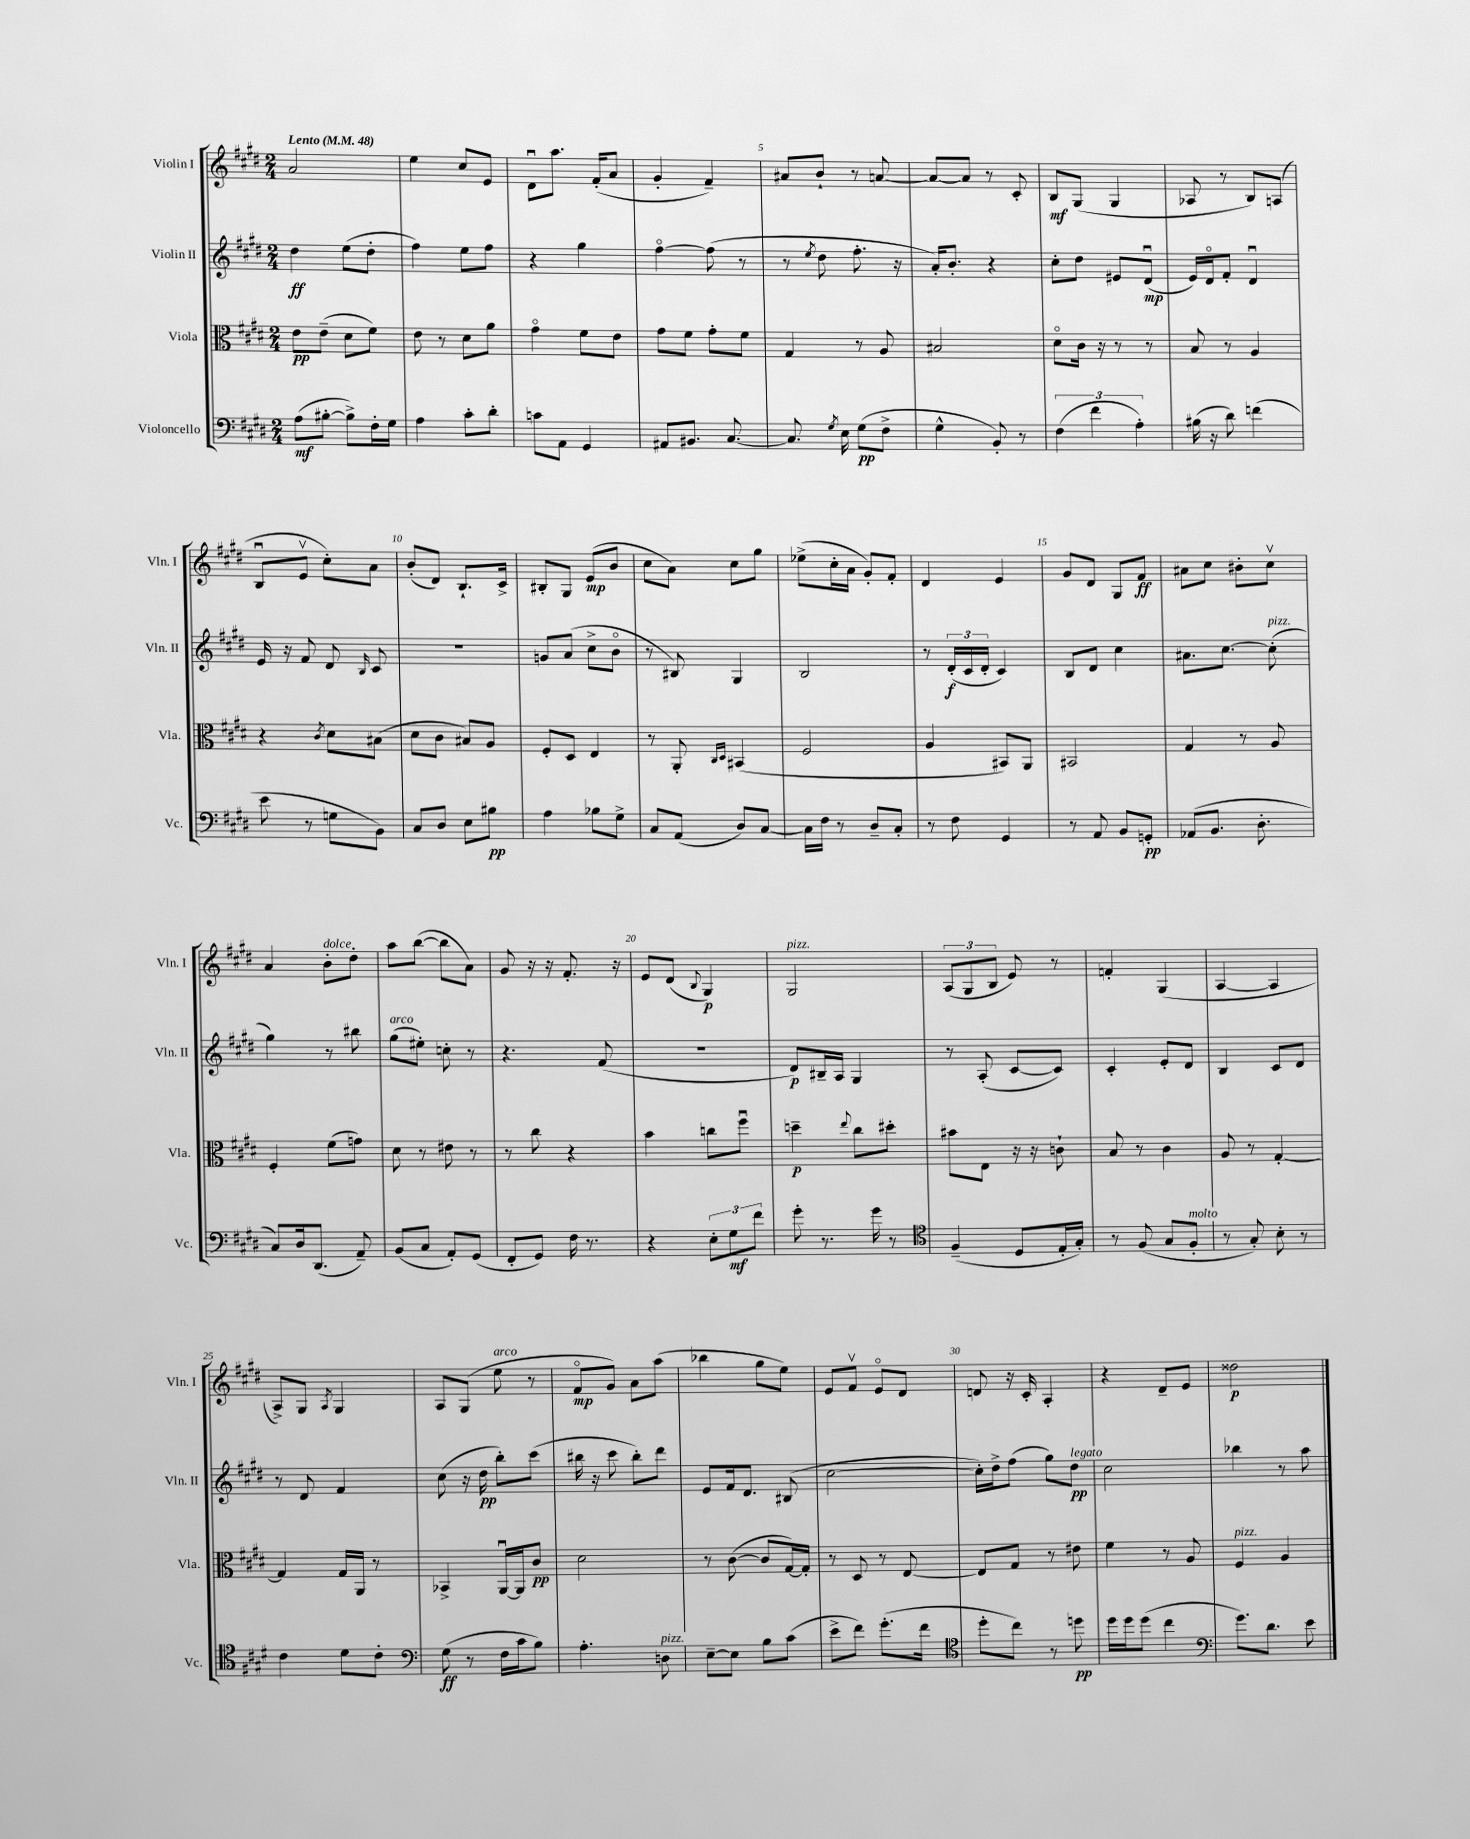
<<
\new StaffGroup <<
\new Staff = "s0" \with { instrumentName = "Violin I" shortInstrumentName = "Vln. I" } {
    \clef treble \key e \major \numericTimeSignature \time 2/4 \tempo "Lento" 4 = 48
    \autoBeamOff a'2 |
    e''4 cis''8[ e'8] |
    dis'8[\downbow a''8.] fis'16[-.( a'8] |
    gis'4-. fis'4--) |
    ais'8[ b'8]-! r8 a'8~ |
    a'8[~ a'8] r8 cis'8-. |
    b8[\mf gis8]( gis4 |
    aes8 r8 b8[) a8]( |
    b8[\downbow e'8]\upbow cis''8[-.) a'8] |
    b'8[-.( dis'8]) b8.[-! cis'16]-> |
    bis8[-. gis8] e'8[\mp( b'8] |
    cis''8[ a'8]) cis''8[ gis''8] |
    ees''8[->( cis''16-. a'16] gis'8[-.) fis'8]-. |
    dis'4 e'4 |
    gis'8[ dis'8] gis8[ fis'8]\ff |
    ais'8[ cis''8] bis'8[-. cis''8]\upbow |
    a'4 b'8[-.^\markup { \italic "dolce" } dis''8]-. |
    a''8[ b''8]~( b''8[ a'8]) |
    gis'8 r16 r16 fis'8.-. r16 |
    e'8[ dis'8]( \appoggiatura { b8 } gis4\p) |
    gis2^\markup { \italic "pizz." } |
    \tuplet 3/2 { a8[( gis8 b8] } e'8) r8 |
    f'4-. gis4( |
    a4~ a4 |
    a8[->) gis8] \acciaccatura { a8 } gis4 |
    a8[ gis8]( e''8^\markup { \italic "arco" } r8 |
    fis'8[\flageolet\mp gis'8]) a'8[ a''8]( |
    bes''4 gis''8[ e''8]) |
    e'8[ fis'8]\upbow e'8[\flageolet dis'8] |
    d'8 r16 cis'16-. a4-. |
    r4 dis'8[-- e'8] |
    disis''2\p \bar "|." |
}
\new Staff = "s1" \with { instrumentName = "Violin II" shortInstrumentName = "Vln. II" } {
    \clef treble \key e \major \numericTimeSignature \time 2/4
    \autoBeamOff dis''4\ff e''8[( dis''8]-. |
    fis''4) e''8[ fis''8] |
    r4 gis''4 |
    fis''4~\flageolet fis''8( r8 |
    r8 \acciaccatura { e''8 } dis''8 fis''8.-. r16 |
    a'16[-.) b'8.]-. r4 |
    cis''8[-. dis''8] eis'8[ dis'8]\downbow\mp( |
    e'16[) dis'16\flageolet fis'8]-. dis'4\downbow |
    e'16 r16 fis'8 dis'8 \grace { b16 } cis'8 |
    r2 |
    g'8[ a'8]( cis''8[-> b'8]\flageolet |
    r8 bis8) gis4 |
    b2 |
    r8 \tuplet 3/2 { dis'16[-.\f( cis'16 dis'16]-. } cis'4) |
    b8[ dis'8] cis''4 |
    ais'8.[ cis''8.]~ cis''8-.^\markup { \italic "pizz." }( |
    gis''4) r8 bis''8 |
    gis''8[^\markup { \italic "arco" }( eis''8]-.) c''8-. r8 |
    r4. fis'8( |
    R2 |
    dis'8[\p) bis16-- a16] gis4 |
    r8 a8-.( cis'8[~ cis'8]) |
    cis'4-. e'8[-. dis'8] |
    b4 cis'8[ dis'8] |
    r8 dis'8 fis'4 |
    cis''8( r16 dis''16\pp b''8[-.) cis'''8]( |
    bis''16 r16 cis'''8 bis''8[-.) dis'''8] |
    e'8[ fis'16 dis'8.] bis8( |
    cis''2~ |
    cis''16[-.) dis''16-> fis''8]( gis''8[) dis''8]\pp^\markup { \italic "legato" } |
    cis''2 |
    bes''4 r8 a''8 \bar "|." |
}
\new Staff = "s2" \with { instrumentName = "Viola" shortInstrumentName = "Vla." } {
    \clef alto \key e \major \numericTimeSignature \time 2/4
    \autoBeamOff e'8[\pp e'8]--( dis'8[ fis'8]) |
    e'8 r8 dis'8[ a'8] |
    gis'4\flageolet fis'8[ e'8] |
    gis'8[ fis'8] gis'8[-. fis'8] |
    gis4 r8 a8 |
    bis2 |
    dis'8[\flageolet cis'16] r16 r8 r8 |
    b8 r8 a4 |
    r4 \acciaccatura { cis'8 } dis'8[ bis8]( |
    dis'8[ cis'8] bis8[) a8] |
    fis8[-. dis8] e4 |
    r8 a,8-. \grace { cis16[ dis16] } bis,4( |
    fis2 |
    a4 bis,8[) a,8] |
    bis,2 |
    gis4 r8 a8 |
    fis4-. fis'8[( g'8]) |
    dis'8 r8 eis'8 r8 |
    r8 cis''8 r4 |
    b'4 c''8[ fis''8]\downbow |
    d''4--\p \appoggiatura { e''8 } cis''8[ dis''8]-. |
    bis'8[ e8] r16 r16 c'8-! |
    b8 r8 cis'4 |
    a8 r8 gis4~-. |
    gis4 gis16[ a,16] r8 |
    bes,4-> a,16[~\downbow a,16 cis'8]\pp |
    dis'2 |
    r8 cis'8~( cis'8[ gis16~) gis16]-. |
    r8 dis8 r8 e8~ |
    e8[ gis8] r8 eis'8 |
    fis'4 r8 a8 |
    fis4^\markup { \italic "pizz." } a4 \bar "|." |
}
\new Staff = "s3" \with { instrumentName = "Violoncello" shortInstrumentName = "Vc." } {
    \clef bass \key e \major \numericTimeSignature \time 2/4
    \autoBeamOff a8[\mf( bis8]~-. bis8[->) fis16-. gis16] |
    a4 cis'8[-. dis'8]-. |
    c'8[ a,8] gis,4 |
    ais,8[ bis,8.] cis8.~ |
    cis8. \acciaccatura { gis8 } e16 gis8[\pp( fis8]-> |
    gis4-^ b,8-.) r8 |
    \tuplet 3/2 { fis4( fis'4 a4-.) } |
    bis16( r16 dis'8) f'4( |
    e'8 r8 g8[ b,8]) |
    cis8[ dis8] e8[ bis8]\pp |
    a4 bes8[ gis8]-> |
    cis8[ a,8]( dis8[) cis8]~ |
    cis16[ fis16] r8 dis8[-- cis8]-. |
    r8 fis8 gis,4 |
    r8 a,8 b,8[ g,8]-.\pp |
    aes,8[( b,8.] dis8.-. |
    cis8[) dis16 dis,8.]( a,8--) |
    b,8[( cis8] a,8[-.) gis,8]( |
    fis,8[-. gis,8]) fis16 r8. |
    r4 \tuplet 3/2 { e8[-. gis8\mf fis'8] } |
    gis'8-. r8. gis'16 r8 |
    \clef tenor fis4--( dis8[ e16-. gis16]-.) |
    r8 fis8( gis8[ fis8]-.^\markup { \italic "molto" } |
    r8 gis8-.) b8-. r8 |
    cis'4 dis'8[ cis'8]-. |
    \clef bass gis8\ff( r8 fis16[ cis'16 b8]) |
    a4.-. d8^\markup { \italic "pizz." } |
    e8[~-- e8] b8[ cis'8]( |
    e'8[-> fis'8]) gis'8.[-.( fis'16] |
    \clef tenor dis''8[-. cis''8]) r8 d''8\pp |
    dis''16[ dis''16 dis''8]( cis''4 |
    \clef bass gis'8.[) dis'8.] e'8 \bar "|." |
}
>>
>>
\layout { \context { \Score \override BarNumber.break-visibility = ##(#f #t #t) barNumberVisibility = #(every-nth-bar-number-visible 5) } }
